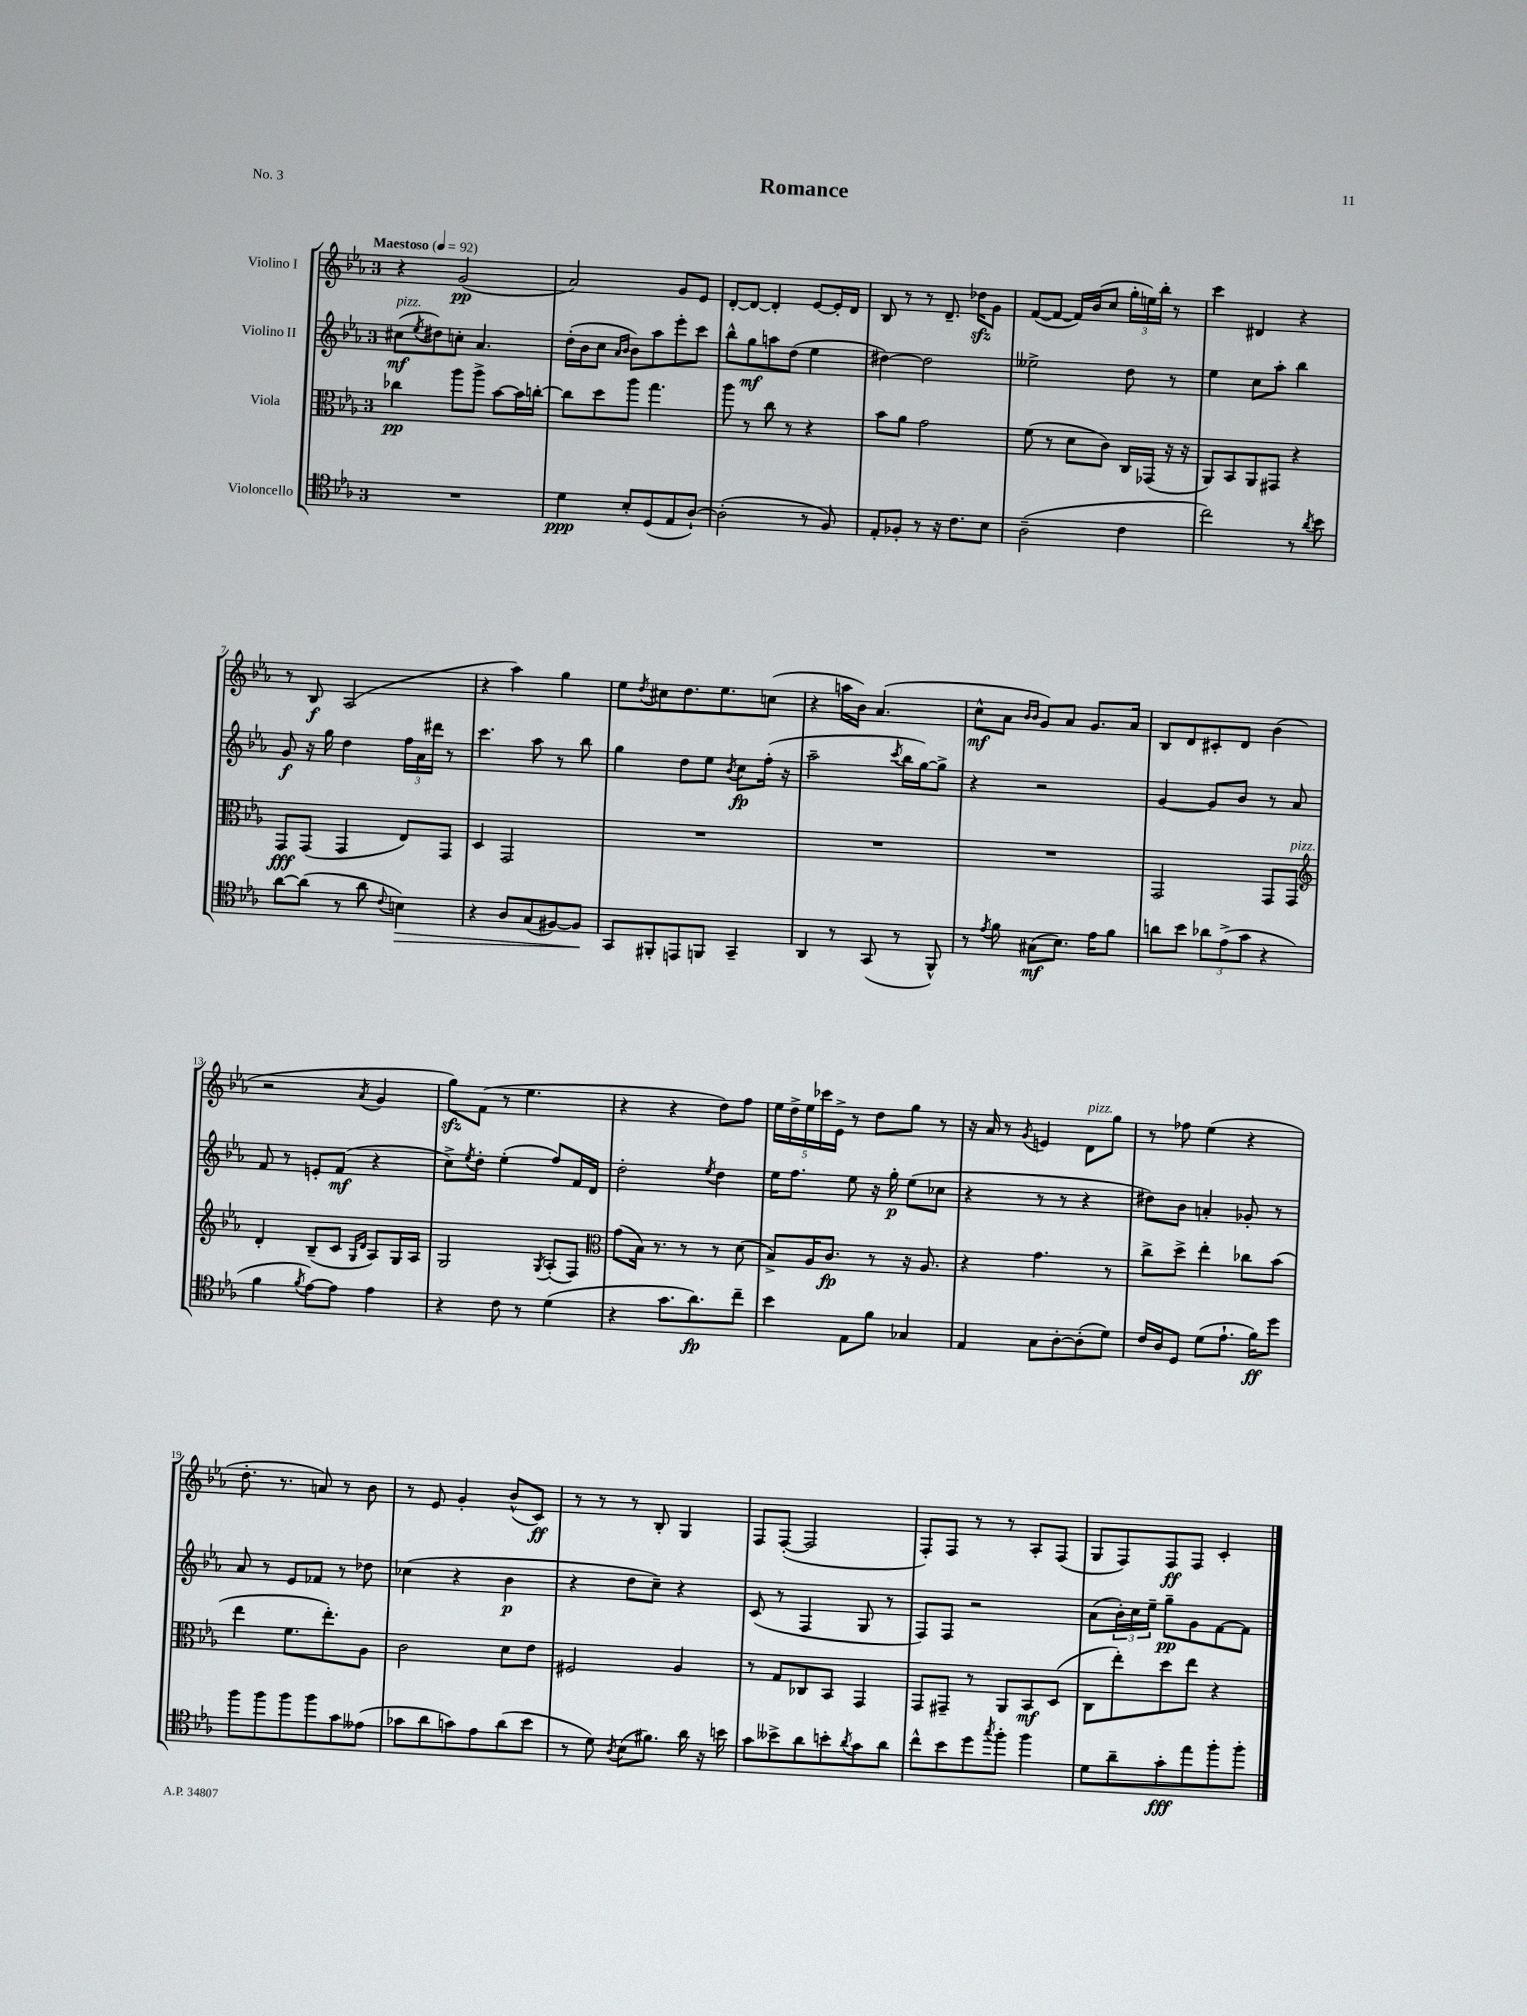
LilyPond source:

\header { title = "Romance" piece = "No. 3" }
<<
\new StaffGroup <<
\new Staff = "s0" \with { instrumentName = "Violino I" } {
    \clef treble \key ees \major \once \override Staff.TimeSignature.style = #'single-digit \time 3/4 \tempo "Maestoso" 4 = 92
    r4 g'2\pp( |
    aes'2) g'8 ees'8 |
    d'8~-. d'8~ d'4-. ees'8~ ees'16-. d'16 |
    bes8 r8 r8 d'8.-- des''16\sfz g'8 |
    f'8~( f'8~ f'16) bes'16( c''8 \tuplet 3/2 { g''16-. e''16) bes''16-. } r8 |
    c'''4 dis'4 r4 |
    r8 bes8\f aes2( |
    r4 aes''4) g''4 |
    ees''8 \acciaccatura { d''8 } cis''8 d''8. ees''8. c''8( |
    r4 a''16 bes'16) aes'4.( |
    c''8-^\mf aes'8 \grace { bes'16 bes'16 } g'8) aes'8 g'8. aes'16 |
    bes8 d'8 cis'8-. d'8 bes'4( |
    r2 \acciaccatura { aes'8 } g'4 |
    g''8\sfz) f'8( r8 ees''4. |
    r4 r4 d''8) f''8 |
    \tuplet 5/4 { ees''16 d''16-> ees''16 ces'''16 ees'16-> } r8 d''8 g''8 r8 |
    r16 aes'16 r8 \acciaccatura { g'8 } e'4 d'8^\markup { \italic "pizz." } g''8 |
    r8 fes''8 ees''4( r4 |
    d''8.-. r8. a'8) r8 bes'8 |
    r8 ees'8 g'4-. bes'8-^( c'8\ff) |
    r8 r8 r8 bes8-. g4 |
    f8 f8~-.( f2 |
    f8-.) f8 r8 r8 aes8-. f8( |
    g8 f8) f8\ff f8 c'4-. \bar "|." |
}
\new Staff = "s1" \with { instrumentName = "Violino II" } {
    \clef treble \key ees \major \once \override Staff.TimeSignature.style = #'single-digit \time 3/4
    cis''8\mf^\markup { \italic "pizz." }( \acciaccatura { ees''8 } dis''8) c''8-. aes'4. |
    d''16-.( bes'16 c''8 \grace { aes'16 bes'16 } bes'8) aes''8 ees'''8-. c'''8 |
    bes''8-^ g''8\mf a''8 d''8( ees''4 |
    dis''4~) dis''2 |
    eeses''2-> d''8 r8 |
    ees''4 c''8 aes''8-. bes''4 |
    g'8\f r16 g''16 d''4 \tuplet 3/2 { f''16 aes'16 dis'''16 } r8 |
    c'''4. aes''8 r8 bes''8 |
    g''4 d''8 ees''8 \acciaccatura { bes'8 } c''8\fp f''16-.( r16 |
    aes''2-- \acciaccatura { c'''8 } bes''16 g''16~) g''8-> |
    r4 r2 |
    g'4~ g'8 bes'8 r8 aes'8 |
    f'8 r8 e'8-. f'8\mf( r4 |
    c''8->) \acciaccatura { ees''8 } d''8-. ees''4-.( f''8) f'16 d'16 |
    d''2-. \acciaccatura { ees''8 } d''4 |
    ees''16 f''8. ees''8 r16 g''16-.\p ees''8( ces''8 |
    r4 r8 r8 r4 |
    dis''8) bes'8 a'4-. ges'8-. r8 |
    aes'8 r8 ees'8 fes'8 r8 des''8 |
    ces''4( r4 bes'4\p |
    r4 d''8 c''8--) r4 |
    c'8( r8 f4 g8 r8 |
    f8) f8 r2 |
    aes'8( \tuplet 3/2 { bes'16-.) c''16 ees''16-- } g''8--\pp g'8 f'8~ f'8 \bar "|." |
}
\new Staff = "s2" \with { instrumentName = "Viola" } {
    \clef alto \key ees \major \once \override Staff.TimeSignature.style = #'single-digit \time 3/4
    ces''4\pp aes''8 aes''8-> bes'8~ bes'16 c''16~-. |
    c''8 d''8 aes''8 g''4. |
    aes''8 r8 c''8 r8 r4 |
    bes'8 aes'8 g'2 |
    f'8( r8 d'8 c'8) c16 ges,16( r16 r16 |
    aes,8) bes,8 aes,8 gis,8 r4 |
    g,8\fff g,8( g,4 ees8) g,8 |
    d4 g,2 |
    R2. |
    R2. |
    R2. |
    g,2 g,8 g,8^\markup { \italic "pizz." } |
    \clef treble d'4-. bes8--( c'8 \grace { g16 d'16 } aes8) g16 aes16 |
    g2 \acciaccatura { g8 } aes8-.( f8) |
    \clef alto g'8( bes16) r8. r8 r8 d'8( |
    bes8->) aes16 c'8.\fp r8 r16 aes8. |
    r4 g'4. r8 |
    c''8-> d''8-> ees''4-. ces''8 bes'8( |
    ees''4 f'8. ees''8.-.) aes8 |
    c'2 d'8 ees'8 |
    fis2 aes4 |
    r8 g8 ces8 bes,8 g,4 |
    g,8 gis,8-- r8 aes,8 bes,8\mf d8( |
    c8 ees''8-.) d''8 ees''8 r4 \bar "|." |
}
\new Staff = "s3" \with { instrumentName = "Violoncello" } {
    \clef tenor \key ees \major \once \override Staff.TimeSignature.style = #'single-digit \time 3/4
    R2. |
    d'4\ppp bes8-. d8( ees8 aes8~-!) |
    aes2-.( r8 f8) |
    ees8-. fes8-. r8 r16 c'8. bes8 |
    aes2--( c'4 |
    c''2) r8 \acciaccatura { aes'8 } bes'8 |
    aes'8~ aes'8( r8 aes'8 \appoggiatura { c'8 } b4\>) |
    r4 aes8 g8( fis8~) fis8\! |
    g,8 fis,8-. e,8 f,8 g,4-- |
    aes,4 r8 g,8( r8 f,8-^) |
    r8 \acciaccatura { ees'8 } f'8 gis8\mf( bes8.) ees'16 f'8 |
    a'8 bes'8 \tuplet 3/2 { aes'8 ees'8->( g'8 } r4 |
    f'4 \acciaccatura { f'8 } ees'8~) ees'8 ees'4 |
    r4 c'8 r8 d'4( |
    r4 g'8. aes'8.\fp) c''8-- |
    bes'4 ees8 f'8 ges4 |
    ees4 g8 aes8~-. aes8-.( d'8) |
    c'16 aes16 d8 d'8( ees'8.-! f'16\ff) d''8 |
    f''8 f''8 f''8 f''8 g'8 eeses'8( |
    ges'8 aes'8 g'8) ees'8 aes'8( bes'8 |
    r8 d'8) \acciaccatura { aes8 } bes8( fis'8.) aes'16 r16 b'16 |
    g'8 beses'8-> aes'8 b'8-. \acciaccatura { aes'8 } g'8 aes'8 |
    c''8-^ bes'8 d''8 \acciaccatura { g''8 } f''8-. f''4 |
    d'8 aes'8-- g'8-.\fff ees''8 f''8-. f''8-. \bar "|." |
}
>>
>>
